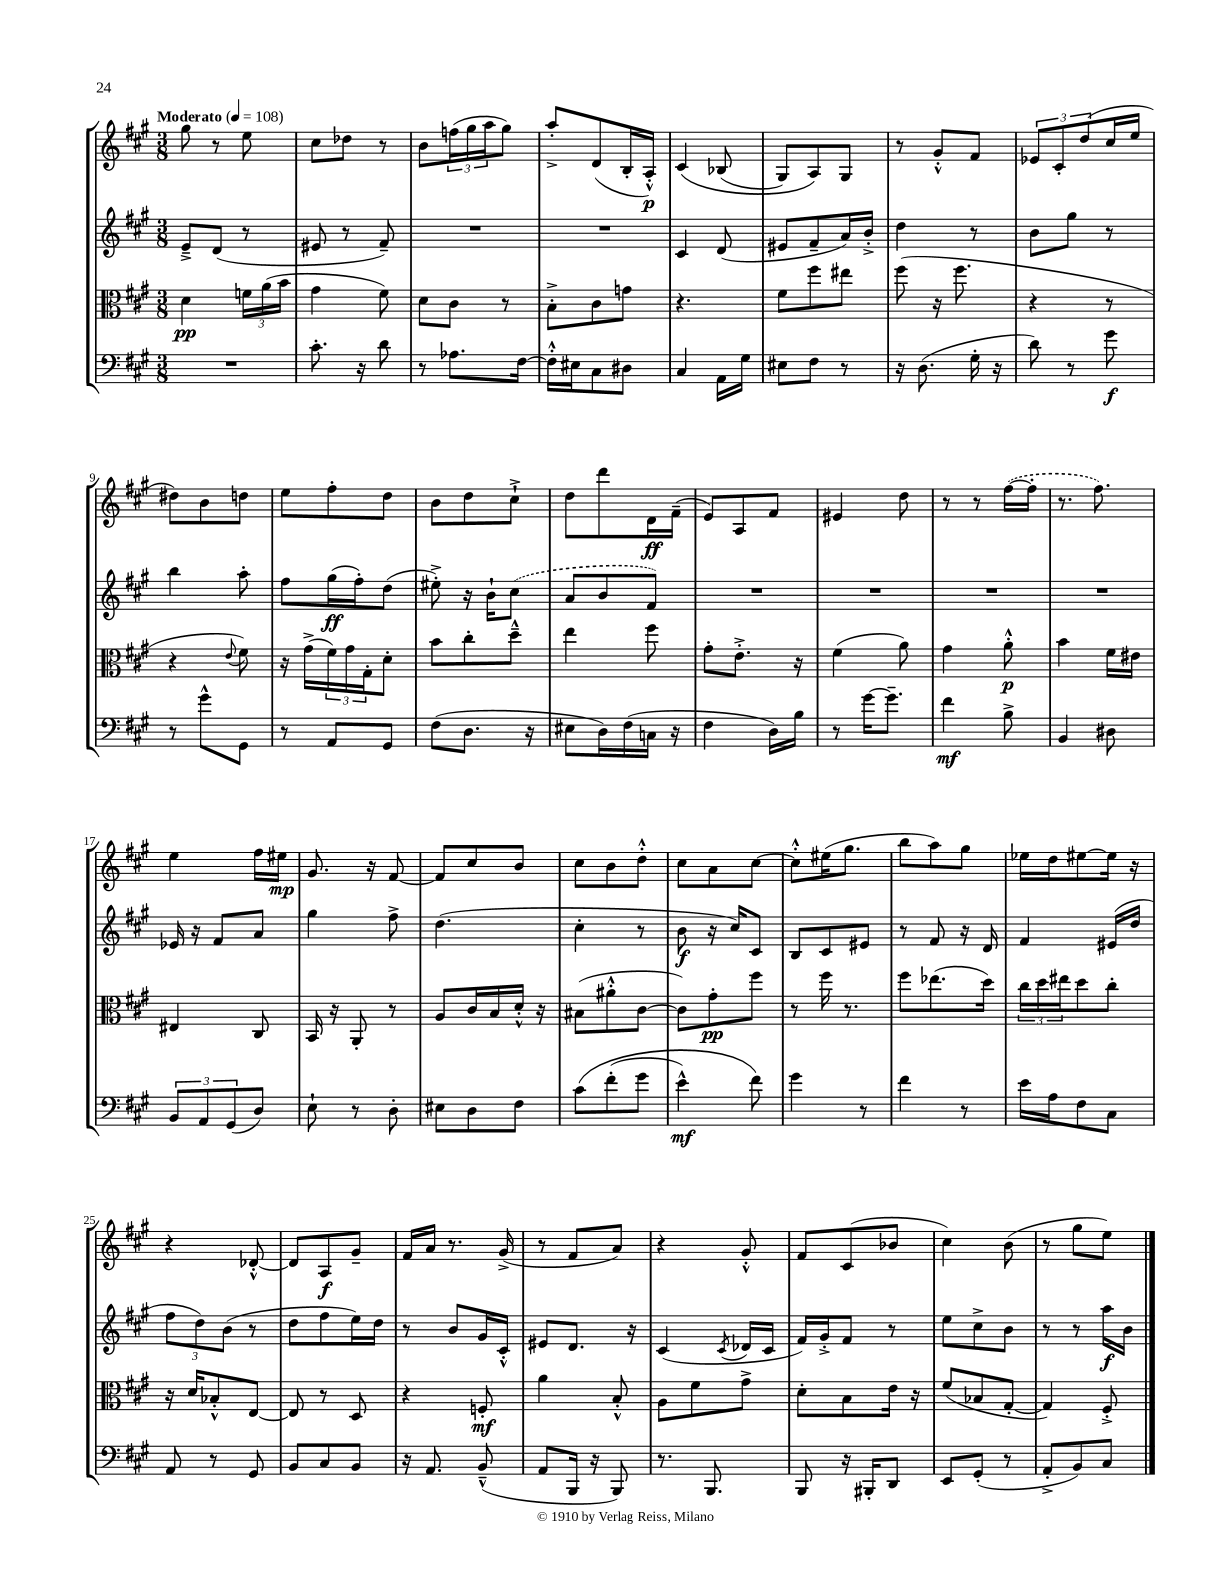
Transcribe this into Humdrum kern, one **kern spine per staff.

**kern	**dynam	**kern	**dynam	**kern	**dynam	**kern	**dynam
*part4	*part4	*part3	*part3	*part2	*part2	*part1	*part1
*staff4	*staff4	*staff3	*staff3	*staff2	*staff2	*staff1	*staff1
*clefF4	*	*clefC3	*	*clefG2	*	*clefG2	*
*k[f#c#g#]	*	*k[f#c#g#]	*	*k[f#c#g#]	*	*k[f#c#g#]	*
*M3/8	*	*M3/8	*	*M3/8	*	*M3/8	*
*MM108	*	*MM108	*	*MM108	*	*MM108	*
=1	=1	=1	=1	=1	=1	=1	=1
!	!	!	!	!	!	!LO:TX:a:B:t=Moderato	!
4.r	.	4d\	pp	8e~^/L	.	8gg#\	.
.	.	.	.	(8d/J	.	8r	.
.	.	24fn\LL	.	8r	.	8ee\	.
.	.	(24a\	.	.	.	.	.
.	.	24b\JJ	.	.	.	.	.
=2	=2	=2	=2	=2	=2	=2	=2
8.c#'\	.	4g#\	.	8e#X/	.	8cc#\L	.
.	.	.	.	8r	.	8dd-X\J	.
16r	.	.	.	.	.	.	.
8d\	.	8f#\)	.	8f#~/)	.	8r	.
=3	=3	=3	=3	=3	=3	=3	=3
8r	.	8d\L	.	4.r	.	8b\L	.
8.A-X\L	.	8c#\J	.	.	.	(24ffn\L	.
.	.	.	.	.	.	24gg#\	.
.	.	.	.	.	.	24aa\J	.
.	.	8r	.	.	.	8gg#\J)	.
[16F#\Jk	.	.	.	.	.	.	.
=4	=4	=4	=4	=4	=4	=4	=4
16F#'^^\LL]	.	8B'^\L	.	4.r	.	8aa'^/L	.
16E#X\J	.	.	.	.	.	.	.
8C#\	.	8c#\	.	.	.	(8d/	.
8D#X\J	.	8gn\J	.	.	.	16B'/L	.
.	.	.	.	.	.	16A'^^/JJ)	p
=5	=5	=5	=5	=5	=5	=5	=5
4C#/	.	4.r	.	4c#/	.	(4c#/	.
16AA\LL	.	.	.	(8d/	.	(8B-X/	.
16G#\JJ	.	.	.	.	.	.	.
=6	=6	=6	=6	=6	=6	=6	=6
8E#X\L	.	8f#\L	.	8e#X/L	.	8G#/L)	.
8F#\J	.	8ff#\	.	8f#~/	.	8A/)	.
8r	.	8ee#X\J	.	16a/L)	.	8G#/J	.
.	.	.	.	16b'^/JJ	.	.	.
=7	=7	=7	=7	=7	=7	=7	=7
16r	.	(8ff#\	.	4dd\	.	8r	.
(8.D\	.	.	.	.	.	.	.
.	.	16r	.	.	.	8g#'^^/L	.
.	.	8.ff#\	.	.	.	.	.
16G#'\	.	.	.	8r	.	8f#/J	.
16r	.	.	.	.	.	.	.
=8	=8	=8	=8	=8	=8	=8	=8
8d\)	.	4r	.	8b\L	.	12e-X/L	.
.	.	.	.	.	.	12c#'/	.
8r	.	.	.	8gg#\J	.	.	.
.	.	.	.	.	.	(12dd/	.
8g#\	f	8r	.	8r	.	16cc#/L	.
.	.	.	.	.	.	16ee/JJ	.
!!LO:LB:g=z
=9	=9	=9	=9	=9	=9	=9	=9
8r	.	4r	.	4bb\	.	8dd#X\L)	.
8g#^^\L	.	.	.	.	.	8b\	.
.	.	8qqe/	.	.	.	.	.
8GG#\J	.	8f#\)	.	8aa'\	.	8ddn\J	.
=10	=10	=10	=10	=10	=10	=10	=10
8r	.	16r	.	8ff#\L	.	8ee\L	.
.	.	(16g#^\LL	.	.	.	.	.
8AA/L	.	24f#\)	.	(16gg#\L	ff	8ff#'\	.
.	.	24g#\	.	.	.	.	.
.	.	.	.	16ff#'\J)	.	.	.
.	.	24G#'\J	.	.	.	.	.
8GG#/J	.	8d'\J	.	(8dd\J	.	8dd\J	.
=11	=11	=11	=11	=11	=11	=11	=11
(8F#\L	.	8b\L	.	8ee#X'^\)	.	8b\L	.
8.D\J	.	8cc#'\	.	16r	.	8dd\	.
.	.	.	.	16b`\KL	.	.	.
.	.	8dd~^^\J	.	(8cc#\J	.	8cc#`^\J	.
16r	.	.	.	.	.	.	.
=12	=12	=12	=12	=12	=12	=12	=12
8E#X\L	.	4ee\	.	8a/L	.	8dd\L	.
16D\L)	.	.	.	8b/	.	8ddd\	.
(16F#\	.	.	.	.	.	.	.
16Cn\JJ	.	8ff#\	.	8f#/J)	.	16d\L	ff
16r	.	.	.	.	.	(16f#~\JJ	.
=13	=13	=13	=13	=13	=13	=13	=13
4F#\	.	8g#'\L	.	4.r	.	8e/L)	.
.	.	8.e'^\J	.	.	.	8A/	.
16D\LL)	.	.	.	.	.	8f#/J	.
16B\JJ	.	16r	.	.	.	.	.
=14	=14	=14	=14	=14	=14	=14	=14
8r	.	(4f#\	.	4.r	.	4e#X/	.
[16g#\KL	.	.	.	.	.	.	.
8.g#~\J]	.	.	.	.	.	.	.
.	.	8a\)	.	.	.	8dd\	.
=15	=15	=15	=15	=15	=15	=15	=15
4f#\	mf	4g#\	.	4.r	.	8r	.
.	.	.	.	.	.	8r	.
8B^\	.	8a'^^\	p	.	.	([16ff#\LL	.
.	.	.	.	.	.	16ff#'\JJ]	.
=16	=16	=16	=16	=16	=16	=16	=16
4BB/	.	4b\	.	4.r	.	8.r	.
.	.	.	.	.	.	8.ff#\)	.
8D#X\	.	16f#\LL	.	.	.	.	.
.	.	16e#X\JJ	.	.	.	.	.
!!LO:LB:g=z
=17	=17	=17	=17	=17	=17	=17	=17
12BB/L	.	4E#X/	.	16e-X/	.	4ee\	.
.	.	.	.	16r	.	.	.
12AA/	.	.	.	.	.	.	.
.	.	.	.	8f#/L	.	.	.
(12GG#/	.	.	.	.	.	.	.
8D/J)	.	8C#/	.	8a/J	.	16ff#\LL	.
.	.	.	.	.	.	16ee#X\JJ	mp
=18	=18	=18	=18	=18	=18	=18	=18
8E`\	.	16BB/	.	4gg#\	.	8.g#/	.
.	.	16r	.	.	.	.	.
8r	.	8AA'/	.	.	.	.	.
.	.	.	.	.	.	16r	.
8D'\	.	8r	.	8ff#^\	.	[8f#/	.
=19	=19	=19	=19	=19	=19	=19	=19
8E#X\L	.	8A/L	.	(4.dd\	.	8f#/L]	.
8D\	.	16c#/L	.	.	.	8cc#/	.
.	.	16B/	.	.	.	.	.
8F#\J	.	16d'^^/JJ	.	.	.	8b/J	.
.	.	16r	.	.	.	.	.
=20	=20	=20	=20	=20	=20	=20	=20
(8c#\L	.	(8B#X\L	.	4cc#'\	.	8cc#\L	.
(8f#'\	.	8a#X'^^\	.	.	.	8b\	.
8g#\J	.	[8c#\J	.	8r	.	8dd'^^\J	.
=21	=21	=21	=21	=21	=21	=21	=21
4e^^\)	mf	8c#\L])	.	8b\	f	8cc#\L	.
.	.	8g#'\	pp	16r	.	8a\	.
.	.	.	.	16cc#/KL)	.	.	.
8f#\)	.	8ff#\J	.	8c#/J	.	[8cc#\J	.
=22	=22	=22	=22	=22	=22	=22	=22
4g#\	.	8r	.	8B/L	.	8cc#'^^\L]	.
.	.	16ff#\	.	8c#/	.	(16ee#X\K	.
.	.	8.r	.	.	.	8.gg#\J	.
8r	.	.	.	8e#X/J	.	.	.
=23	=23	=23	=23	=23	=23	=23	=23
4f#\	.	8ff#\L	.	8r	.	8bb\L	.
.	.	(8.ee-X\	.	8f#/	.	8aa\)	.
8r	.	.	.	16r	.	8gg#\J	.
.	.	16dd\Jk)	.	16d/	.	.	.
=24	=24	=24	=24	=24	=24	=24	=24
16e\LL	.	24cc#\LL	.	4f#/	.	16ee-X\LL	.
.	.	24dd\	.	.	.	.	.
16A\J	.	.	.	.	.	16dd\J	.
.	.	24ee#X\J	.	.	.	.	.
8F#\	.	8dd\	.	.	.	[8ee#X\	.
8C#\J	.	8cc#'\J	.	(16e#X/LL	.	16ee#\Jk]	.
.	.	.	.	16dd/JJ	.	16r	.
!!LO:LB:g=z
=25	=25	=25	=25	=25	=25	=25	=25
8AA/	.	16r	.	12ff#\L	.	4r	.
.	.	16d/KL	.	.	.	.	.
.	.	.	.	12dd\)	.	.	.
8r	.	8B-X'^^/	.	.	.	.	.
.	.	.	.	(12b\J	.	.	.
8GG#/	.	[8E/J	.	8r	.	[8d-X'^^/	.
=26	=26	=26	=26	=26	=26	=26	=26
8BB/L	.	8E/]	.	8dd\L	.	8d-/L]	.
8C#/	.	8r	.	8ff#\	.	8A/	f
8BB/J	.	8D/	.	16ee\L)	.	8g#~/J	.
.	.	.	.	16dd\JJ	.	.	.
=27	=27	=27	=27	=27	=27	=27	=27
16r	.	4r	.	8r	.	16f#/LL	.
8.AA/	.	.	.	.	.	16a/JJ	.
.	.	.	.	8b/L	.	8.r	.
(8BB~^^/	.	8Fn'/	mf	16g#/L	.	.	.
.	.	.	.	16c#'^^/JJ	.	(16g#^/	.
=28	=28	=28	=28	=28	=28	=28	=28
8AA/L	.	4a\	.	8e#X/L	.	8r	.
16BBB/Jk	.	.	.	8.d/J	.	8f#/L	.
16r	.	.	.	.	.	.	.
8BBB/)	.	8B'^^/	.	.	.	8a/J)	.
.	.	.	.	16r	.	.	.
=29	=29	=29	=29	=29	=29	=29	=29
8.r	.	8A\L	.	(4c#/	.	4r	.
.	.	8f#\	.	.	.	.	.
8.BBB/	.	.	.	.	.	.	.
.	.	.	.	8qc#/	.	.	.
.	.	8g#^\J	.	16d-X/LL	.	8g#'^^/	.
.	.	.	.	16c#/JJ	.	.	.
=30	=30	=30	=30	=30	=30	=30	=30
8BBB/	.	8d'\L	.	16f#/LL)	.	8f#/L	.
.	.	.	.	16g#'^/J	.	.	.
16r	.	8B\	.	8f#/J	.	(8c#/	.
16BBB#X'/KL	.	.	.	.	.	.	.
8DD/J	.	16e\Jk	.	8r	.	8b-X/J	.
.	.	16r	.	.	.	.	.
=31	=31	=31	=31	=31	=31	=31	=31
8EE/L	.	(8f#/L	.	8ee\L	.	4cc#\)	.
(8GG#'/J	.	8B-X/	.	8cc#^\	.	.	.
8r	.	[8G#'/J	.	8b\J	.	(8b\	.
=32	=32	=32	=32	=32	=32	=32	=32
8AA'^/L	.	4G#/])	.	8r	.	8r	.
8BB/)	.	.	.	8r	.	8gg#\L	.
8C#/J	.	8F#'^/	.	16aa\LL	f	8ee\J)	.
.	.	.	.	16b\JJ	.	.	.
==	==	==	==	==	==	==	==
*-	*-	*-	*-	*-	*-	*-	*-
